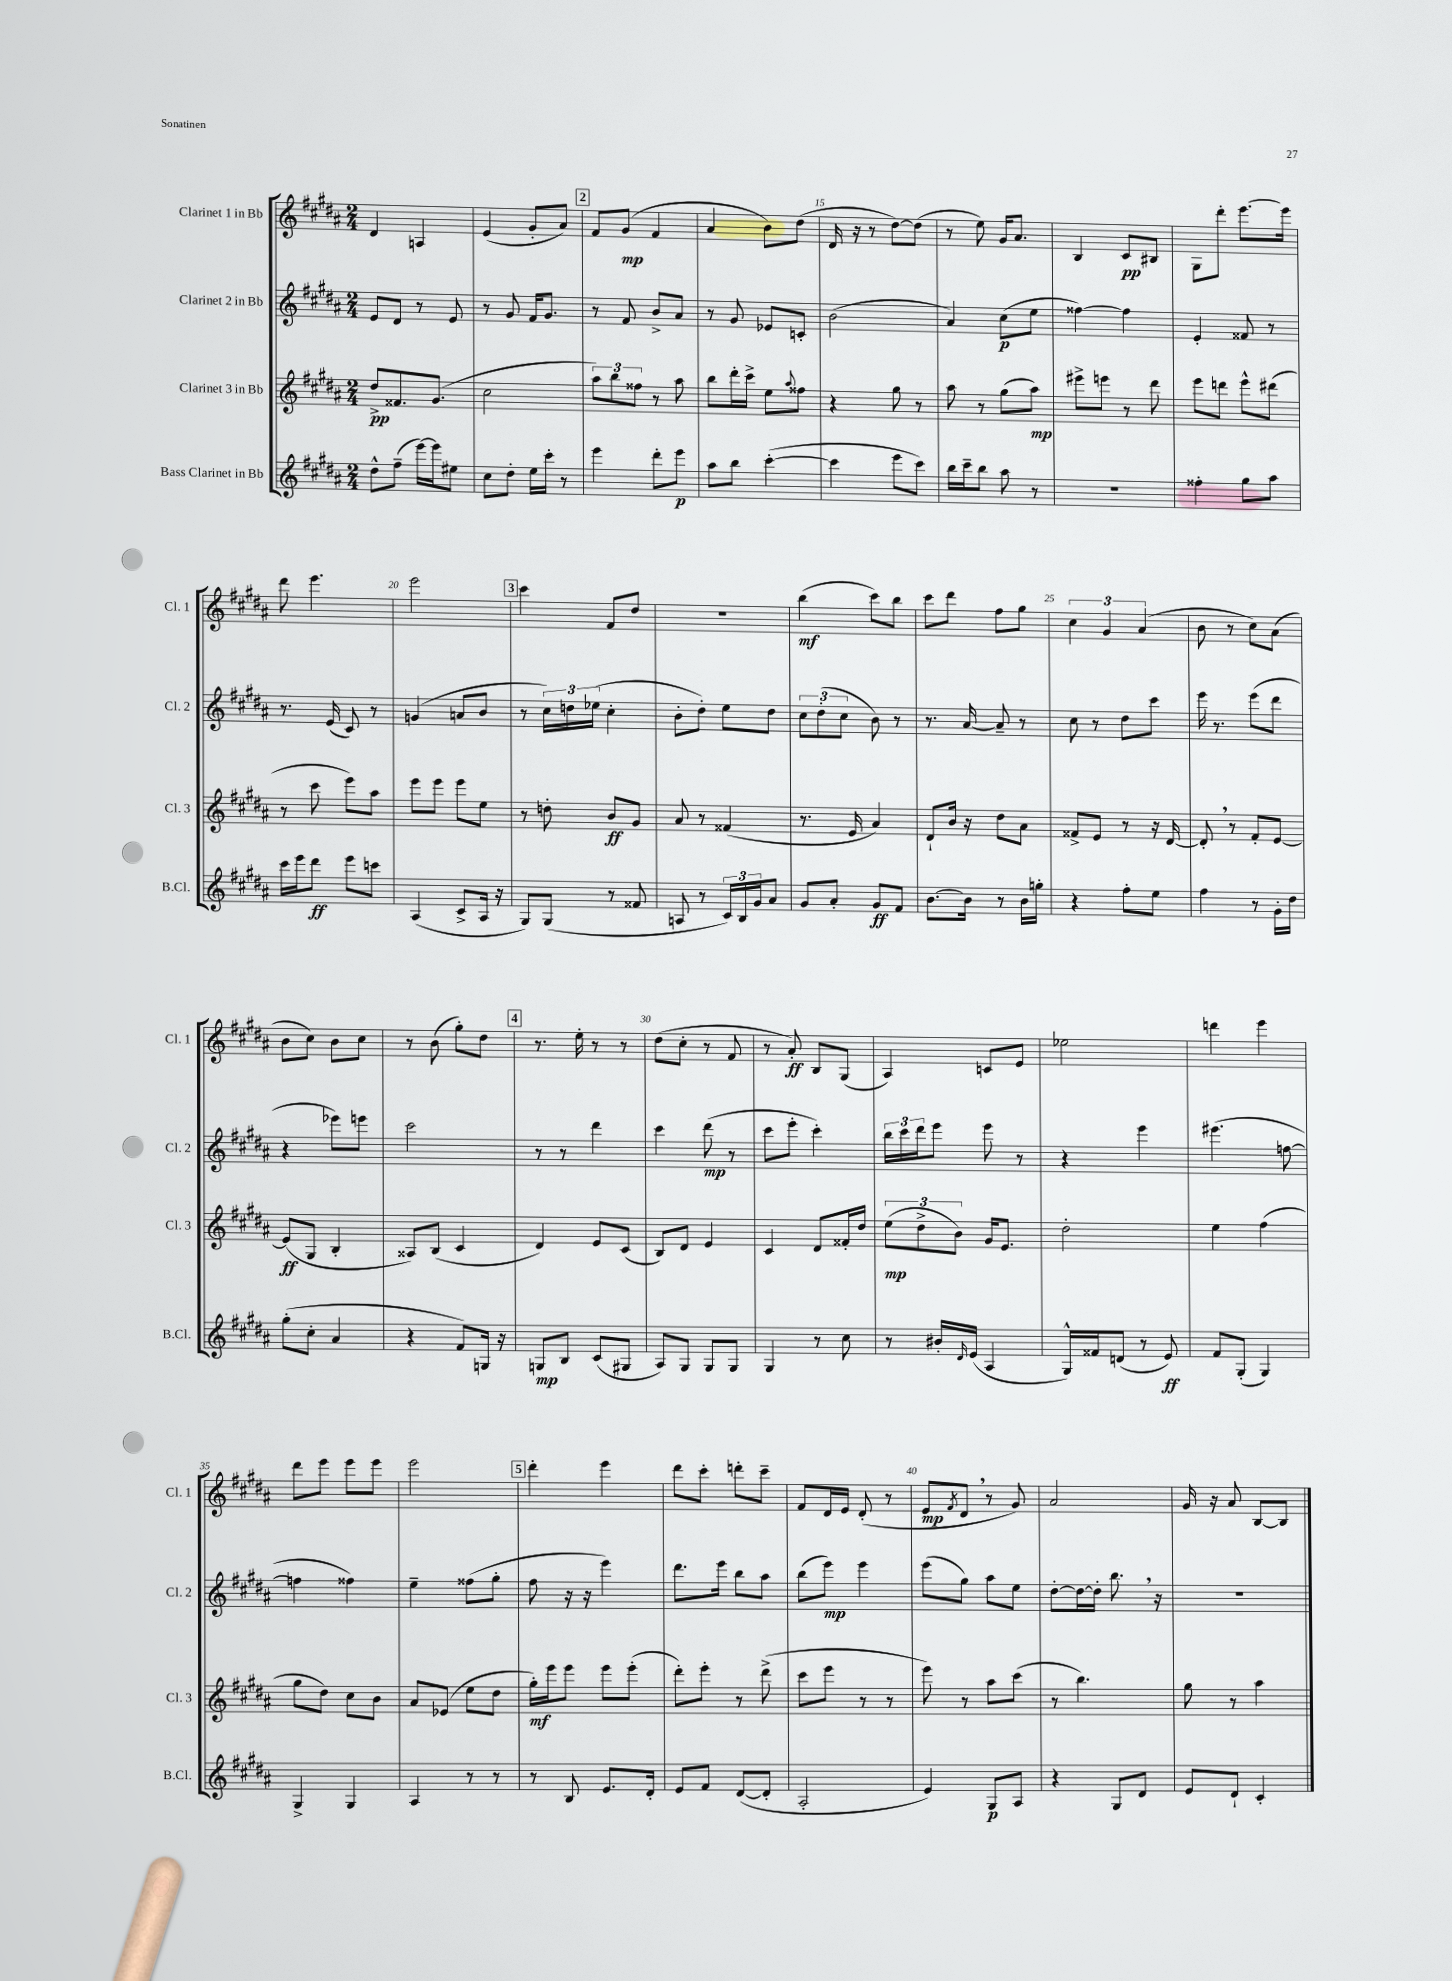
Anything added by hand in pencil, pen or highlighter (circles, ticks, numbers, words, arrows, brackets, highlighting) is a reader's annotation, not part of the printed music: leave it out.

**kern	**kern	**kern	**kern
*staff4	*staff3	*staff2	*staff1
*clefG2	*clefG2	*clefG2	*clefG2
*k[f#c#g#d#a#]	*k[f#c#g#d#a#]	*k[f#c#g#d#a#]	*k[f#c#g#d#a#]
*M2/4	*M2/4	*M2/4	*M2/4
8dd#^^\L	8dd#^/L	8e/L	4d#/
(8ff#~\J	8.f##/	8d#/J	.
[16eee\LL)	.	8r	4A/
16eee\]J	(8.g#/J	.	.
8ee#\J	.	8e/	.
=	=	=	=
8cc#\L	2cc#\	8r	(4e/
8dd#'\J	.	8g#/	.
16ee\LL	.	16f#/LK	8g#'/L
16ccc#'\JJ	.	8.g#/J	.
8r	.	.	8a#/J)
=	=	=	=
4eee\	12aa#\L)	8r	8f#/L
.	12bb\	.	.
.	.	8f#/	(8g#/J
.	12ff##\J	.	.
8ddd#'\L	8r	8b^/L	4f#/
8eee\J	8aa#\	8a#/J	.
=	=	=	=
8aa#\L	8bb\L	8r	4a#/
8bb\J	16ddd#'\L	8g#/	.
.	16ccc#^\JJ	.	.
([4ccc#'\	8ee\L	8e-/L	8b\L)
.	8qqaa#/	.	.
.	8ff##\J	8c'/J	(8dd#\J
=	=	=	=
4ccc#\]	4r	(2b\	16d#/
.	.	.	16r
.	.	.	8r
8eee\L	8gg#\	.	[8dd#\L)
8ccc#\J)	8r	.	(8dd#\]J
=	=	=	=
16bb\LL	8aa#\	4a#/)	8r
16ccc#~\J	.	.	.
8bb\J	8r	.	8ee\)
8aa#\	(8gg#\L	(8cc#\L	16g#/LK
.	.	.	8.a#/J
8r	8aa#\J)	8ee\J	.
=	=	=	=
2r	8eee#^\L	[4ff##\)	4B/
.	8eee\J	.	.
.	8r	4ff##\]	8c#/L
.	8ddd#\	.	8B#/J
=	=	=	=
4ff##'\	8eee\L	4e'/	8G#\L
.	8ddd\J	.	8ddd#'\J
8gg#\L	8eee^^\L	8f##/	[8.eee\L
8aa#\J	(8ddd#\J	8r	.
.	.	.	16eee\]Jk
=	=	=	=
16ccc#\LL	8r	8.r	8ddd#\
16eee\J	.	.	.
8ddd#\J	8ccc#\	.	4.eee\
.	.	(16e/	.
8eee\L	8eee\L)	8c#/)	.
8ccc\J	8aa#\J	8r	.
=	=	=	=
(4A#/	8eee\L	(4g/	2eee\
.	8eee\J	.	.
8c#^/L	8eee\L	8a/L	.
16A#/Jk	8ee\J	8b/J	.
16r	.	.	.
=	=	=	=
8G#/L)	8r	8r	4ccc#\
(8G#/J	8dd'\	24cc#\LL)	.
.	.	24dd\	.
.	.	(24ee-\JJ	.
8r	8b/L	4cc#'\	8f#/L
8f##/	8g#/J	.	8dd#/J
=	=	=	=
8A/	8a#/	8b'\L	2r
8r	8r	8dd#'\J)	.
24c#/LL)	(4f##/	8ee\L	.
24B/	.	.	.
24g#/J	.	.	.
8a#/J	.	8dd#\J	.
=	=	=	=
8g#/L	8.r	12cc#\L	(4bb\
.	.	(12dd#'\	.
8a#'/J	.	.	.
.	.	12cc#\J	.
.	16e/	.	.
8g#/L	4a#/)	8b\)	8ccc#\L)
8f#/J	.	8r	8bb\J
=	=	=	=
[8.b\L	8d#`/L	8.r	8ccc#\L
.	16b/Jk	.	8ddd#\J
16b\]Jk	16r	[16a#/	.
8r	8dd#\L	8a#~/]	8ff#\L
16b\LL	8a#\J	8r	8gg#\J
16gg'\JJ	.	.	.
=	=	=	=
4r	8f##^/L	8cc#\	6cc#\
.	8e/J	8r	.
.	.	.	6g#/
8ff#'\L	8r	8dd#\L	.
.	.	.	(6a#/
8ee\J	16r	8ccc#\J	.
.	[16d#/	.	.
=	=	=	=
4ff#\	8d#'/]	16eee\	8b\
.	.	8.r	.
.	8r	.	8r
8r	8f#'/L	(8eee\L	8cc#\L)
16g#'\LL	[8e/J	8ddd#\J	(8a#\J
16dd#\JJ	.	.	.
=	=	=	=
(8gg#'\L	(8e/]L	4r	8b\L
8cc#'\J	8G#/J	.	8cc#\J)
4a#/	4B'/	8eee-\L)	8b\L
.	.	8eee\J	8cc#\J
=	=	=	=
4r	8A##/L)	2ccc#\	8r
.	(8B/J	.	(8b\
8f#/L)	4c#/	.	8gg#'\L)
16G/Jk	.	.	8dd#\J
16r	.	.	.
=	=	=	=
8G/L	4d#/)	8r	8.r
8B/J	.	8r	.
.	.	.	16ee'\
(8c#/L	8e/L	4ddd#\	8r
8G#/J	(8c#/J	.	8r
=	=	=	=
8A#/L)	8B/L)	4ccc#\	(8dd#\L
8G#/J	8d#/J	.	8cc#'\J
8G#/L	4e/	(8ddd#\	8r
8G#/J	.	8r	8f#/
=	=	=	=
4G#/	4c#/	8ccc#\L	8r
.	.	8eee'\J	8a#'/)
8r	8d#/L	4ccc#'\)	8B/L
8cc#\	16f##'/L	.	(8G#/J
.	16dd#/JJ	.	.
=	=	=	=
8r	(12ee\L	24bb\LL	4A#/)
.	.	24ccc#\	.
.	12dd#^\	24ddd#\J	.
16b#'/LL	.	8eee\J	.
.	12b\J)	.	.
16qqd#/	.	.	.
(16e/JJ	.	.	.
4A#/	16g#/LK	8eee\	8c/L
.	8.e/J	.	.
.	.	8r	8e/J
=	=	=	=
16G#^^/LL)	2dd#'\	4r	2ee-\
16f##/J	.	.	.
(8d/J	.	.	.
8r	.	4eee\	.
8e/)	.	.	.
=	=	=	=
8f#/L	4ee\	(4.eee#\	4ddd\
(8G#'/J	.	.	.
4G#/)	(4ff#\	.	4eee\
.	.	[8ff\	.
=	=	=	=
4G#^/	8gg#\L	4ff\]	8ddd#\L
.	8dd#\J)	.	8eee\J
4G#/	8cc#\L	4ff##\)	8eee\L
.	8b\J	.	8eee\J
=	=	=	=
4A#/	8a#/L	4ee~\	2eee\
.	(8e-/J	.	.
8r	8ee\L	(8ff##\L	.
8r	8dd#\J	8gg#'\J	.
=	=	=	=
8r	16gg#'\LL)	8ff#\	4ddd#'\
.	16eee\J	.	.
8B/	8eee\J	16r	.
.	.	16r	.
8.e/L	8eee\L	4eee\)	4eee\
.	(8eee'\J	.	.
16d#'/Jk	.	.	.
=	=	=	=
8e/L	8ddd#'\L)	8.ddd#\L	8ddd#\L
8f#/J	8eee'\J	.	8ccc#'\J
.	.	16eee\Jk	.
([8d#/L	8r	8bb\L	8ddd'\L
8d#'/]J	(8ddd#^\	8aa#\J	8ccc#~\J
=	=	=	=
2A#'/	8ccc#\L	(8bb\L	8f#/L
.	8eee\J	8eee\J)	16d#/L
.	.	.	16e/JJ
.	8r	4eee\	(8d#'/
.	8r	.	8r
=	=	=	=
4e/)	8eee\)	(8eee\L	8e/L
.	.	.	8qf#/
.	8r	8gg#\J)	8d#/J
8G#/L	8aa#\L	8aa#\L	8r
8A#/J	(8ccc#\J	8ee\J	8g#/)
=	=	=	=
4r	8r	[8dd#'\L	2a#/
.	4.bb\)	16dd#\_L	.
.	.	16dd#'\]JJ	.
8G#/L	.	8.bb\	.
8d#/J	.	.	.
.	.	16r	.
=	=	=	=
8e/L	8gg#\	2r	16g#/
.	.	.	16r
8d#`/J	8r	.	8a#/
4c#'/	4aa#\	.	[8B/L
.	.	.	8B/]J
==	==	==	==
*-	*-	*-	*-
